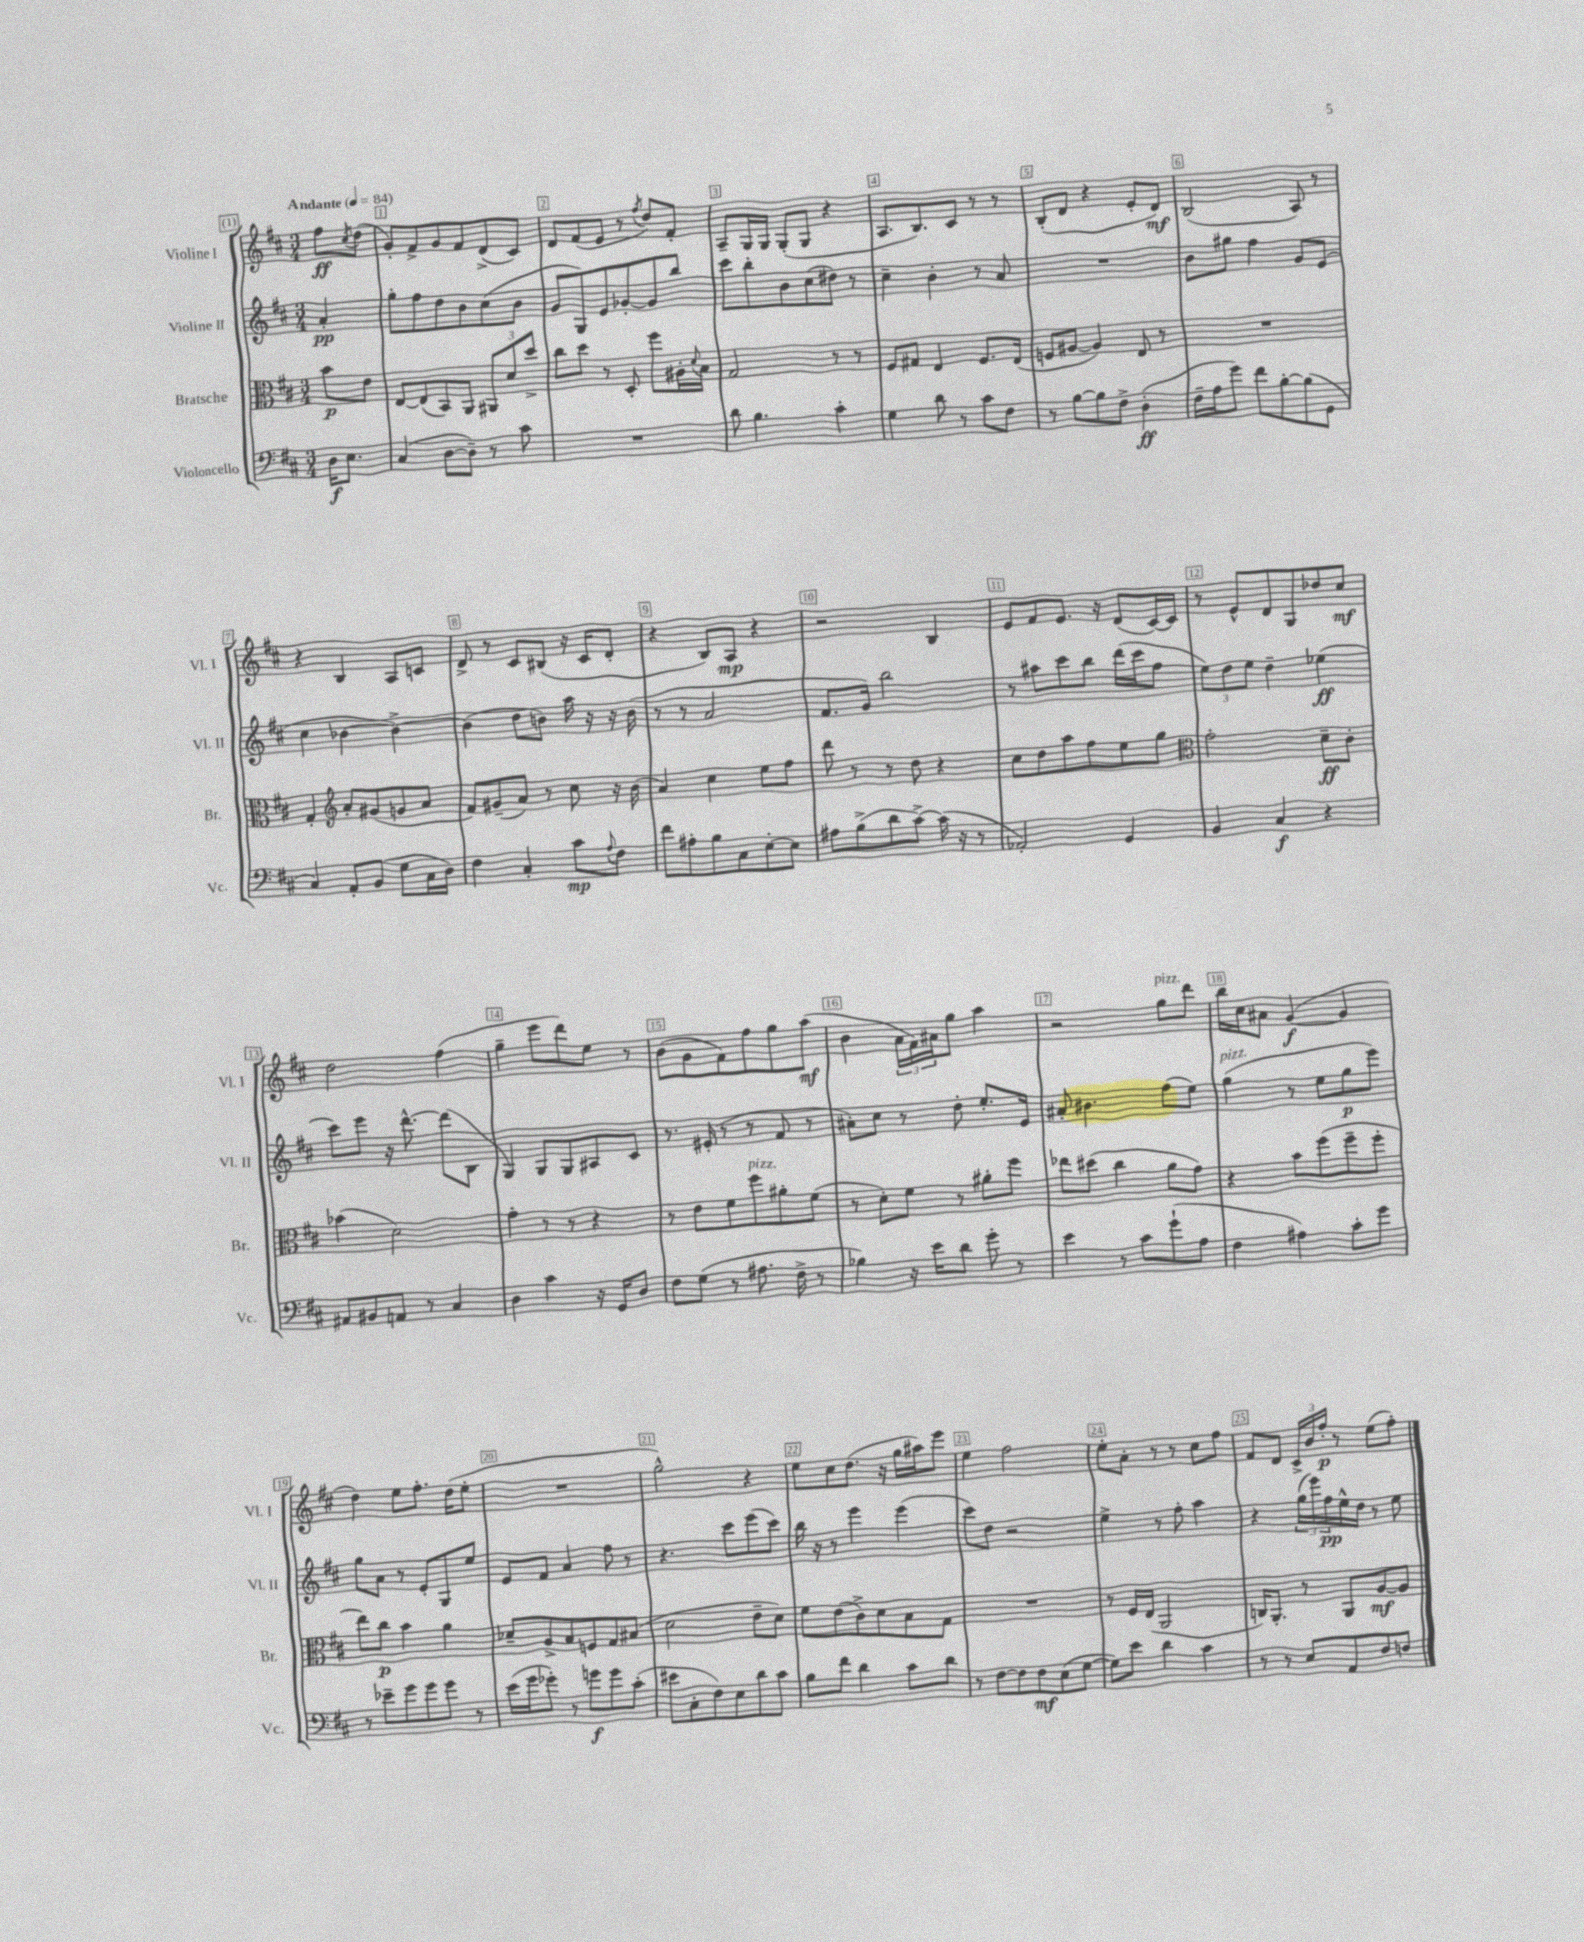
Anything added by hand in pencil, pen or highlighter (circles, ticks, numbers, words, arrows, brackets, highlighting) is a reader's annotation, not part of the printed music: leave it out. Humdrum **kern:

**kern	**kern	**kern	**kern
*staff4	*staff3	*staff2	*staff1
*clefF4	*clefC3	*clefG2	*clefG2
*k[f#c#]	*k[f#c#]	*k[f#c#]	*k[f#c#]
*M3/4	*M3/4	*M3/4	*M3/4
*MM84	*MM84	*MM84	*MM84
16D\LK	8b\L	4a'/	8ff#\L
8.E\J	.	.	.
.	.	.	8qcc#/
.	8e\J	.	(8dd\J
=	=	=	=
(4C#/	[8E/L	8gg'\L	8g'/L)
.	(8E/]	8ff#\	8f#^/
[8D\L	8BB/)	8dd\	8g/
8D~\]J)	8AA/J	8b\	8f#/
8r	12AA#/L	(8cc#\	(8d^/
.	12d/	.	.
8c#\	.	8b\J	8c#/J)
.	12dd^/J	.	.
=	=	=	=
2.r	8cc#\L	8g/L	8d/L
.	8dd\J	8G/)	(8f#/
.	8r	8e/	8e/J
.	8D'/	[8g-'/	8r
.	.	.	8qff#/
.	8ff#\L	8g-/]	8dd/L)
.	16A#'\L	8bb/J	8f#'/J
.	8qqd/	.	.
.	16B\JJ	.	.
=	=	=	=
8d\	2G/	8ccc#\L	8A~/L
4.B\	.	8bb'\	16G/L
.	.	.	16G/JJ
.	.	8b\	(8G'/L
.	.	(8cc#\	8G/J
4c#'\	8r	8dd#\J)	4r
.	8r	8r	.
=	=	=	=
4G\	8F#/L	4cc#~\	8.A/L
.	8G#/J	.	.
.	.	.	8.B/)
8d\	4E/	4b'\	.
8r	.	.	8c#/J
8c#\L	8.F#/L	8r	8r
8F#\J	.	8a/	8r
.	(16E/Jk	.	.
=	=	=	=
8r	8F/L	2.r	(8B'/L
[8B\L	[8A#/J	.	8d/J
8B\]	4A#/])	.	4r
8F#^\J	.	.	.
(4D'\	8E/	.	8e'/L
.	8r	.	8d/J)
=	=	=	=
16F#~\LL	2.r	8b\L	(2B/
16A\J	.	.	.
8g\J)	.	8gg#\J	.
8f#\L	.	4ff#\	.
[8B'\	.	.	.
(8B\]	.	8g/L	8A/)
8GG\J	.	(8e/J	8r
=	=	=	=
4C#/)	4G'/	4cc#\	4r
*	*clefG2	*	*
8AA'/L	8a'/L	[4b-\	4B/
(8BB/J	(8g#/	.	.
8G\L	8g/	4b-^\_)	8A/L
16C#\L	8a/J	.	8c/J
16D\JJ)	.	.	.
=	=	=	=
4F#\	8f#/L)	(4b-\]	8d^/
.	(8g#~/	.	8r
4C#'/	8a/J)	8dd\L	8c#/L
.	8r	8b\J)	(8B#/J
8c#\L	8cc#\	16aa\	16r
.	.	16r	16c#/LK
8qqA/	.	.	.
8F#\J	16r	16r	8d'/J
.	(16b\	(16b\	.
=	=	=	=
8f#\L	4a/)	8r	4r
8A#'\	.	8r	.
8B\	4cc#\	2a/	8B/L)
8C#\	.	.	8A/J
[8E'\	8ee\L	.	4r
8E\]J	8ff#\J	.	.
=	=	=	=
8A#\L	8ddd\	8.f#/L	2r
(8B^\	8r	.	.
.	.	16g/Jk)	.
8d\	8r	2bb\	.
[8c#^\J)	8dd\	.	.
(16c#\]	4r	.	4B/
16r	.	.	.
8r	.	.	.
=	=	=	=
2AA-'/)	8cc#\L	8r	8e/L
.	8dd\	8aa#\L	8f#/
.	8aa\	8ccc#\	8.e/J
.	8ff#\	8bb\J	.
.	.	.	16r
4GG/	8ee\	(16ddd\LL	(8d/L
.	.	16ccc#\J	.
.	8gg\J	8ff#\J	[16c#/L)
.	.	.	16c#/]JJ
=	=	=	=
*	*clefC3	*	*
4BB/	2g'\	12ee\L)	8r
.	.	12dd\	.
.	.	.	8e^^/L
.	.	12ee\J	.
4C#/	.	4dd~\	8d/
.	.	.	8G/
4r	8d~\L	(4ee-\	8dd-/
.	8c#'\J	.	8cc#/J
=	=	=	=
8AA#/L	(4b-\	8ccc#\L)	2dd\
8BB#/	.	8eee\J	.
8AA/J	2d\)	16r	.
.	.	[8.ddd^^\	.
8r	.	.	.
4C#/	.	(8ddd\]L	(4ff#\
.	.	8B\J	.
=	=	=	=
4D\	4g'\	4G/)	4gg~\
4c#\	8r	8G/L	8eee\L
.	8r	8G/	8ddd\)
16r	4r	8A#/	8ee\J
16GG/LK	.	.	.
8D/J	.	8c#/J	8r
=	=	=	=
8F#\L	8r	8.r	(8b\L
(8G\J	8e\L	.	8g\
.	.	(16e#'/	.
8r	8f#\	8r	8f#\)
8.A#\	8ff#\	8r	8ff#\
.	8a#'\	8f#/	8gg\
16F#^\	.	.	.
8r	(8f#\J	8r	(8aa\J
=	=	=	=
4B-\)	8r	8a#'\L)	4b\
.	8d'\L)	8cc#\J	.
16r	8f#\J	8r	24a\LL
.	.	.	24f#\)
16e\LK	.	.	.
.	.	.	24a#\J
8d\J	8r	8dd'\	8gg\J
8g'\	8a#'\L	8.ee'/L	4aa\
8r	8ff#\J	.	.
.	.	16e/Jk	.
=	=	=	=
4e\	8ee-\L	8a#'/	2r
.	(8dd#\J	4.b#\	.
8r	4cc#\	.	.
8c#\L	.	.	.
(8g`\	8a\L	(8ff#\L	8gg\L
8A\J	8g\J)	8ee\J)	8ddd\J
=	=	=	=
4F#\	4r	(4gg\	16bb\LL
.	.	.	16cc#\J
.	.	.	8a#\J
4A#\)	8b\L	8r	([4g/
.	(8ff#\	8ee\L	.
8c#'\L	8ff#~\	8gg\	4g/]
8g\J	8ff#'\J	8eee\J)	.
=	=	=	=
8r	8ee\L)	8gg\L	4dd\)
8e-~\L	8cc#\J	8a\J	.
8g\	4b\	8r	8ee\L
8g\	.	8e'/L	8.ff#'\J
8g\J	4a\	8G/	.
.	.	.	(16dd\LK
8r	.	8ee/J	8ee'\J
=	=	=	=
(16e\LL	8d-~/L	8e/L	2.r
16g\J	.	.	.
8g-'\J)	8A^/	8f#/J	.
8r	8B/	4a/	.
8g\L	8F/	.	.
8g\	8G/	8ff#\	.
(8c#'\J	(8B#/J	8r	.
=	=	=	=
8e#\L	2d\	4.r	2gg^^\)
8C#'\	.	.	.
8F#\)	.	.	.
8E\	.	8ccc#\L	.
8d\	8e~\L	(8eee\	4r
8c#\J	8d\J)	8ccc#\J)	.
=	=	=	=
8B\L	8f#\L	16bb\	8ee\L
.	.	16r	.
8f#\J	(8e\	8r	8cc#\
4d\	8c#^\)	4eee\	(8.dd\J
.	8d\	.	.
.	.	.	16r
8c#\L	8B\	(4eee\	16gg\LL
.	.	.	16aa#\J)
8d\J	8G\J	.	8eee\J
=	=	=	=
8r	2.r	8ccc#\L)	4ee\
[8F#\L	.	8dd\J	.
8F#\]	.	2r	2ff#\
8F#\	.	.	.
(8E\	.	.	.
[8G\J	.	.	.
=	=	=	=
8G\]L)	8r	4ee^\	8ee'\L
8e\J	16F#/LL	.	8a'\J
.	(16E/JJ	.	.
4d\	2AA/	8r	8r
.	.	8ff#'\	8r
4c#\	.	4aa\	8cc#\L
.	.	.	8ff#\J
=	=	=	=
8r	16C/LK)	4r	8f#/L
.	8.AA'/J	.	.
8r	.	.	8d/J
8E/L	8r	(24gg\LL	24c#^/LL
.	.	24eee\)	24b/
.	.	24ff#\	24ff#'/JJ
8AA/	8AA/L	16ee^^\	8r
.	.	16dd\JJ	.
8F#/	[8A/	8r	(8ee\L
8F/J	8A/]J	8ee\	8ff#'\J)
==	==	==	==
*-	*-	*-	*-
